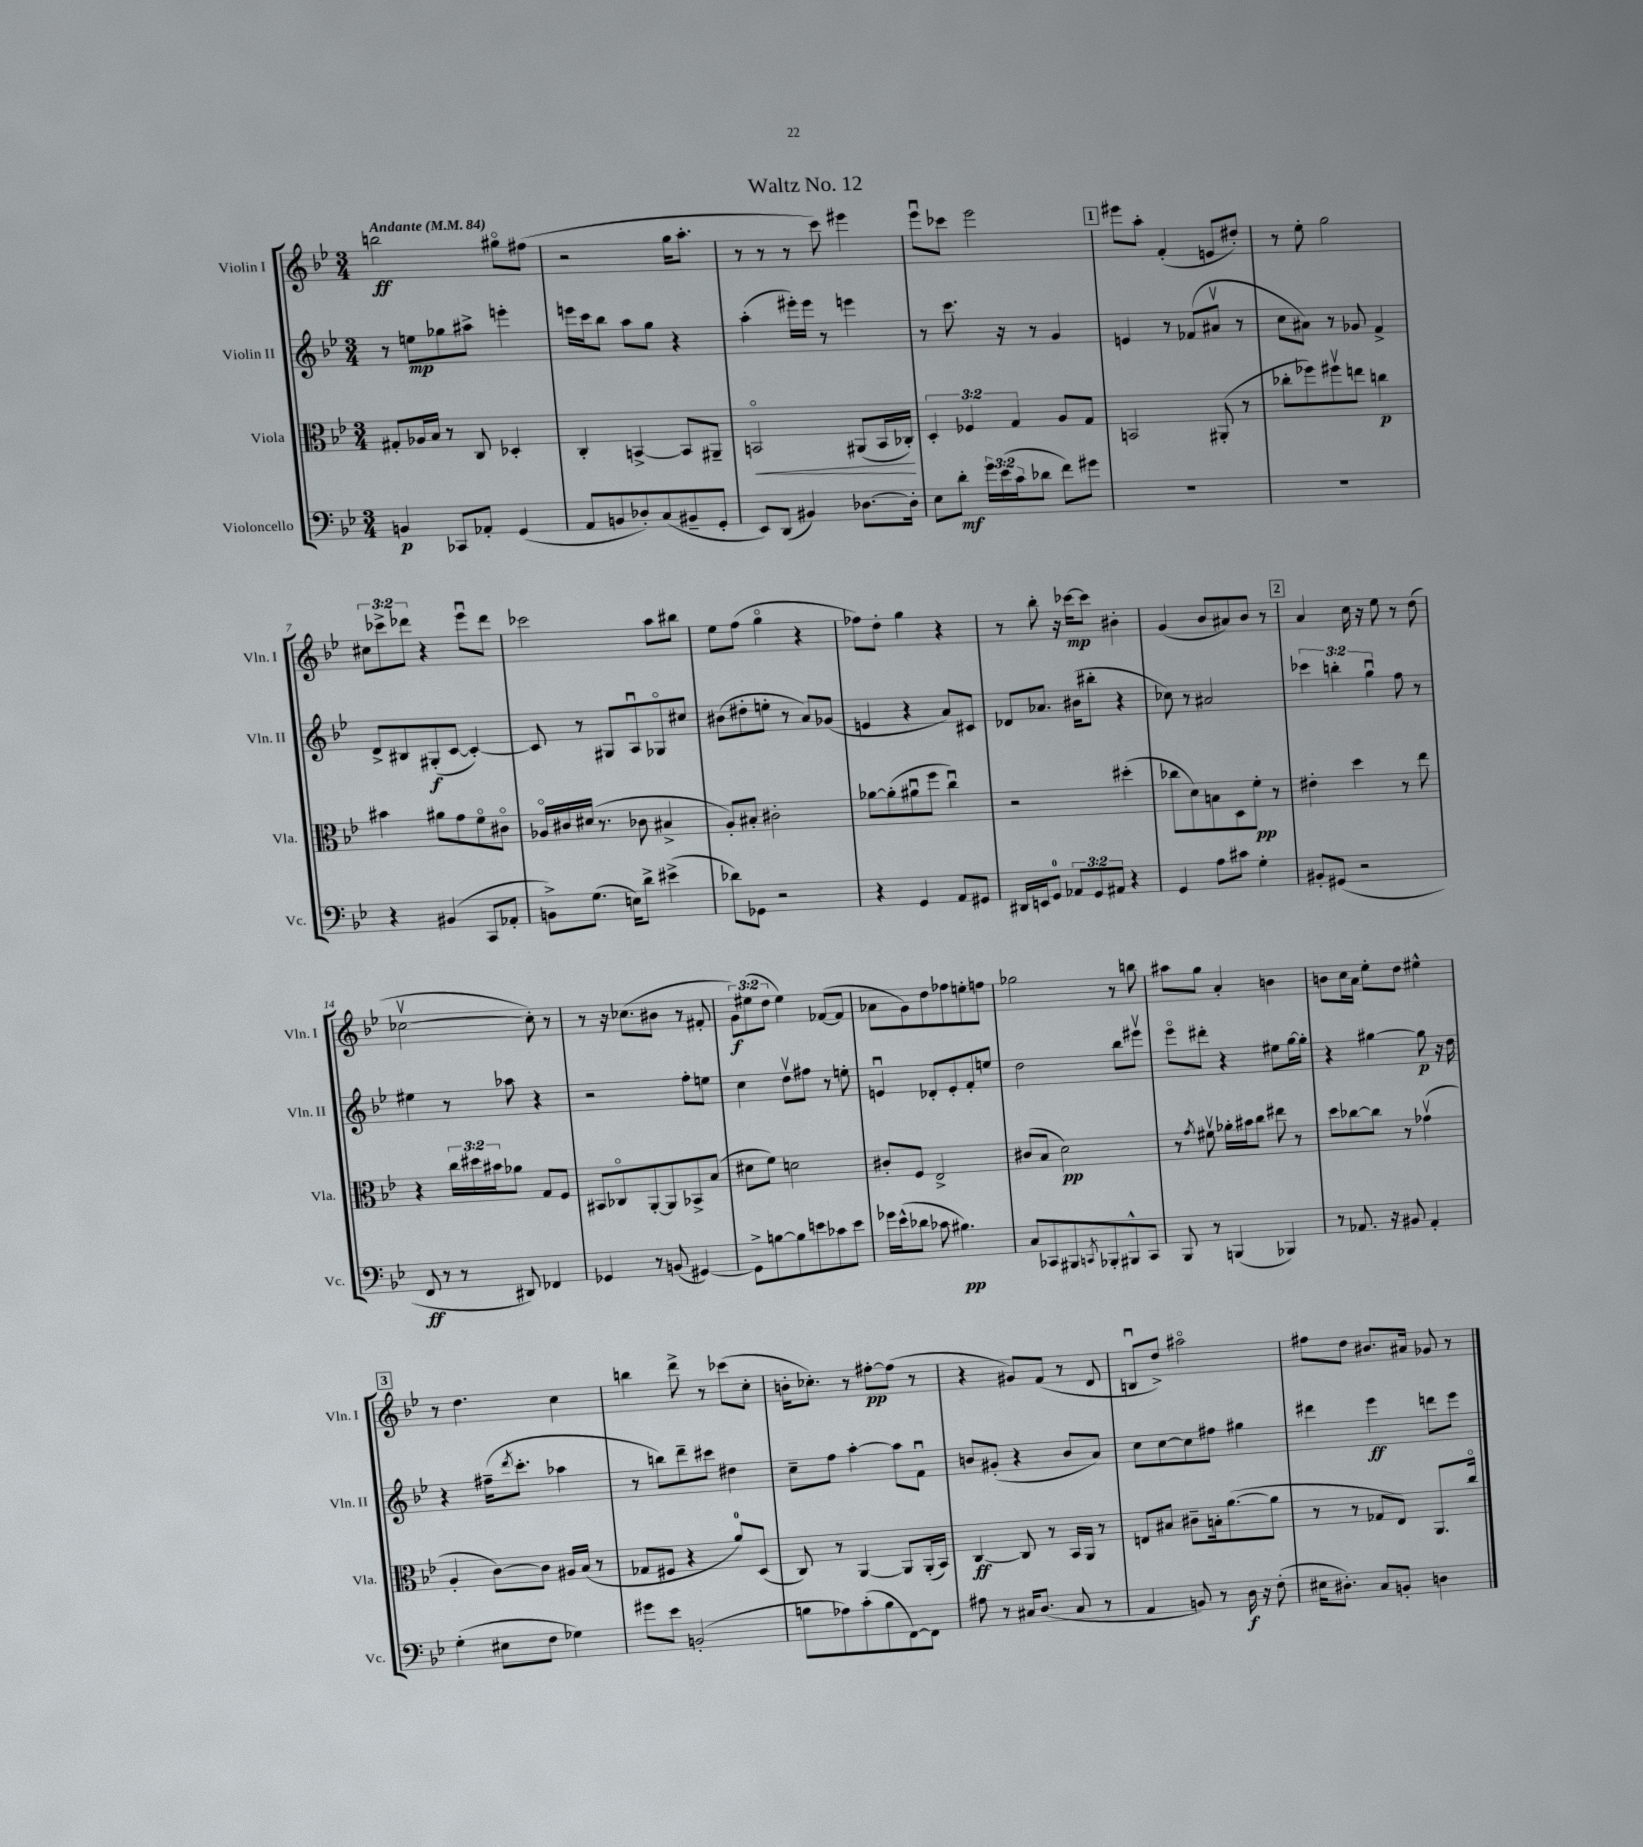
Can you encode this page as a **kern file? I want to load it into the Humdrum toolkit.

**kern	**kern	**kern	**kern
*staff4	*staff3	*staff2	*staff1
*clefF4	*clefC3	*clefG2	*clefG2
*k[b-e-]	*k[b-e-]	*k[b-e-]	*k[b-e-]
*M3/4	*M3/4	*M3/4	*M3/4
*MM84	*MM84	*MM84	*MM84
4BB/	8G#'/L	8r	2bb\
.	16A-/L	8ee\L	.
.	16B-/JJ	.	.
8CC-/L	8r	8gg-\	.
8AA-'/J	8C/	8aa#^\J	.
(4GG/	4D-'/	4eee'\	8gg#o\L
.	.	.	(8ff#\J
=	=	=	=
8AA/L	4C'/	16eee\LL	2r
.	.	16ccc\J	.
8BB/	.	8bb-\J	.
8D-'/)	[4BB^/	8aa\L	.
(8C/	.	8gg\J	.
8BB#~/	8BB/]L	4r	16gg\LK
.	.	.	8.aa'\J
8GG'/J	8AA#~/J	.	.
=	=	=	=
8EE-/L)	2BBo/	(4aa'\	8r
(8DD/J	.	.	8r
4BB#/)	.	16eee#'\LL)	8r
.	.	16eee#\JJ	.
.	.	8r	8ccc\)
[8.D-\L	(8AA#/L	4eee\	4eee#\
.	16BB/L	.	.
16D-'\]Jk	16C-'/JJ)	.	.
=	=	=	=
8E-\L	6D'/	8r	8eee-u\L
8d'\J	.	8.ccc\	8ccc-\J
.	6F-/	.	.
24g\LL	.	.	2eee-\
(24e-\	.	.	.
.	.	16r	.
24c\J	6G/	.	.
8d-\J	.	8r	.
8f\L)	8A/L	4g/	.
8g#\J	8G/J	.	.
=	=	=	=
2.r	2BB/	4e/	8eee#\L
.	.	.	8aa'\J
.	.	8r	(4f'/
.	.	(8f-/L	.
.	(8AA#'/	8a#v/J	8e/L
.	8r	8r	8dd#'/J)
=	=	=	=
2.r	8cc-'\L	8cc\L	8r
.	8ff-\)	8a#\J)	8ee-'\
.	8ff#v\	8r	2gg\
.	8ee\J	8g-/	.
.	4cc\	4f^/	.
=	=	=	=
4r	4b#\	8d^/L	12cc#\L
.	.	.	12ccc-^\
.	.	8B#/	.
.	.	.	12ddd-\J
(4BB#/	8a#\L	(8G#'/	4r
.	8g\	[8c/J	.
8CC/L	8fo\	4c'/_)	8eee-u\L
8AA-'/J	8c#o\J	.	8ddd-\J
=	=	=	=
8BB^\L)	16A-o/LL	8c/]	2ccc-\
.	16c#/	.	.
(8.G\J	(16d#/JJ	8r	.
.	8.r	.	.
.	.	8G#/L	.
16E\LK)	.	.	.
8d^\J	8c-\	8Au/	.
(4e#^\	4B#^/	8G-o/	8aa\L
.	.	8cc#/J	8bb#\J
=	=	=	=
8d-\L)	8A'/L)	(8b#\L	8ee-\L
8GG-\J	8B#'/J	8dd#'\	(8ff\J
2r	2c#'\	8ee'\J	4ggo\
.	.	8r	.
.	.	8a/L)	4r
.	.	(8g-/J	.
=	=	=	=
4r	[8a-\L	4e/	8ff-\L)
.	(8a-'\]	.	8dd'\J
4GG/	8a#u\	4r	4gg\
.	8ff\J	.	.
8AA/L	4ccu\)	8a/L)	4r
8GG#/J	.	8c#/J	.
=	=	=	=
16DD#/LL	2r	8d-/L	8r
16EE/J	.	.	.
8GG/J	.	8.a-/J	8bb-'\
12AA-/L	.	.	16r
.	.	(16b#\LK	[16ccc-\LK
12GG/	.	.	.
.	.	8bb#'\J	8ccc-\]J
12AA#/J	.	.	.
4r	(4dd#'\	4r	4b#'\
=	=	=	=
4GG/	8cc-\L	8cc-\)	(4g/
.	8d\)	8r	.
8A\L	8B\	2a#/	8b-/L
8c#\J	8D\	.	8a#/)
4G'\	8f'\J	.	8b-/J
.	8r	.	8r
=	=	=	=
8BB#'/L	4e#'\	6ccc-\	4a/
(8GG#/J	.	.	.
.	.	6bb'\	.
2r	4dd\	.	16cc\
.	.	.	16r
.	.	6ggu\	.
.	.	.	8ee-\
.	8r	8ff\	8r
.	8ee-\	8r	(8dd\
=	=	=	=
8FF/	4r	4ee#\	[2cc-v\
8r	.	.	.
8r	24cc\LL	8r	.
.	24dd#\	.	.
.	24b#\J	.	.
8DD#/)	8a-\J	8aa-\	.
4FF-/	8G/L	4r	8cc-'\])
.	8F/J	.	8r
=	=	=	=
4GG-/	8BB#/L	2r	8r
.	8C-o/	.	16r
.	.	.	(8.cc-\L
8r	[8AA'/	.	.
(8BB/	8AA/]	.	8b#\J
[4GG#/)	8BB-^/	8ff'\L	8r
.	(8B-/J	8ee\J	8f#'/
=	=	=	=
8GG#^\]L	8d#\L	4cc\	12g\L)
.	.	.	(12ee#\
[8B\	8f\J)	.	.
.	.	.	12dd\J
8B\]	2d\	8ddv\L	4ee#\)
8e\	.	8ff#\J	.
8c-\	.	8r	([8f-/L
8e\J	.	8ee'\	8f-/]J
=	=	=	=
16g-\LL	8c#'/L	4eu/	8a-\L
(16e-^^\J	.	.	.
8d-\J	8F/J	.	8g\)
8c-\	2E-^/	8d-'/L	8dd\
4.B#\)	.	8e'/	8ff-\
.	.	8f'/	8ee'\
.	.	8ee/J	8ff\J
=	=	=	=
8C/L	(8c#/L	2dd\	2gg-\
8CC-/	8B-/J	.	.
8BBB#/	2d\)	.	.
8qCC/	.	.	.
8BBB-'/	.	.	.
8BBB#^^/	.	8bb-\L	8r
8CC/J	.	8eee#v\J	8bb\
=	=	=	=
8BBB-/	8r	8eee-o\L	8aa#\L
.	8qg/	.	.
8r	8f#v\	8ddd#'\J	8gg\J
(4BBB/	16a-'\LL	4r	4a'/
.	16b#\J	.	.
.	8cc\J	.	.
4BBB-/)	8ee#\	8ee#\L	4b\
.	8r	[16gg\L	.
.	.	16gg'\]JJ	.
=	=	=	=
8r	8dd\L	4r	8b\L
8.AA-/	[8cc-\	.	16cc\L
.	.	.	16a\JJ
.	8cc-\]J	[4gg#\	8ee-'\L
16r	.	.	.
8BB#/	8r	.	8dd\J
4AA-'/	(4g-v\	8gg#\]	4ee#^^\
.	.	16r	.
.	.	16dd\	.
=	=	=	=
(4G'\	4A'/	4r	8r
.	.	.	4.dd\
8E#\L	[8c\L)	(16ff#~\LK	.
.	.	8qddd/	.
.	.	8.ccc'\J	.
8F\J	8c\]J	.	.
4G-\)	16A#/LL	4aa-\	4cc\
.	(16B-/JJ	.	.
.	8r	.	.
=	=	=	=
8g#\L	8G-/L	8r	4bb\
8e-\J	8F#/J	8bb\L)	.
(2BB'/	4r	8ddd~\	8ddd^\
.	.	8ccc#\J	8r
.	8a/L)	4dd#\	(8ccc-\L
.	(8D/J	.	8cc'\J
=	=	=	=
8B\L	8C/)	8cc~\L	16b'\LK
.	.	.	8.cc-'\J)
8A-\)	8r	8ff\J	.
(8c'\	[4AA/	[4aa'\	8r
8B\	.	.	[8ff#'\L
[8FF\)	8AA/]L	8aa\]L	(8ff#\]J
8FF\]J	(16AA'/L	8fu\J	8r
.	16BB-/JJ)	.	.
=	=	=	=
8A#\	[4C/	8b/L	4r
8r	.	(8g#'/J	.
16C#/LK	8C/]	4r	8g#/L)
(8.D/J	.	.	.
.	8r	.	(8f/J
8C#/	16BB-/LL	8b/L	8r
.	16AA/JJ	.	.
8r	8r	8a/J)	8d/
=	=	=	=
4AA/	8E/L	8cc\L	8Bu/L
.	8B#/J	[8cc\	8dd^/J)
8BB/)	8c#~\L	8cc\]	2aa#o\
8r	16B'\k	8ff#\J	.
.	([8.a\	.	.
16D\	.	4gg#\	.
16r	.	.	.
(8F'\	8a\]J	.	.
=	=	=	=
16E#\LK	8r	4ddd#\	8ff#\L
8.D#'\J)	.	.	.
.	8r	.	8dd\J
8C/L	8G-/L	4eee-\	8.b#/L
8BB'/J	8E-/J)	.	.
.	.	.	16a#/Jk
4D\	8.AA/L	8ddd\L	8g-/
.	.	8eee-\J	8r
.	16cco/Jk	.	.
==	==	==	==
*-	*-	*-	*-
